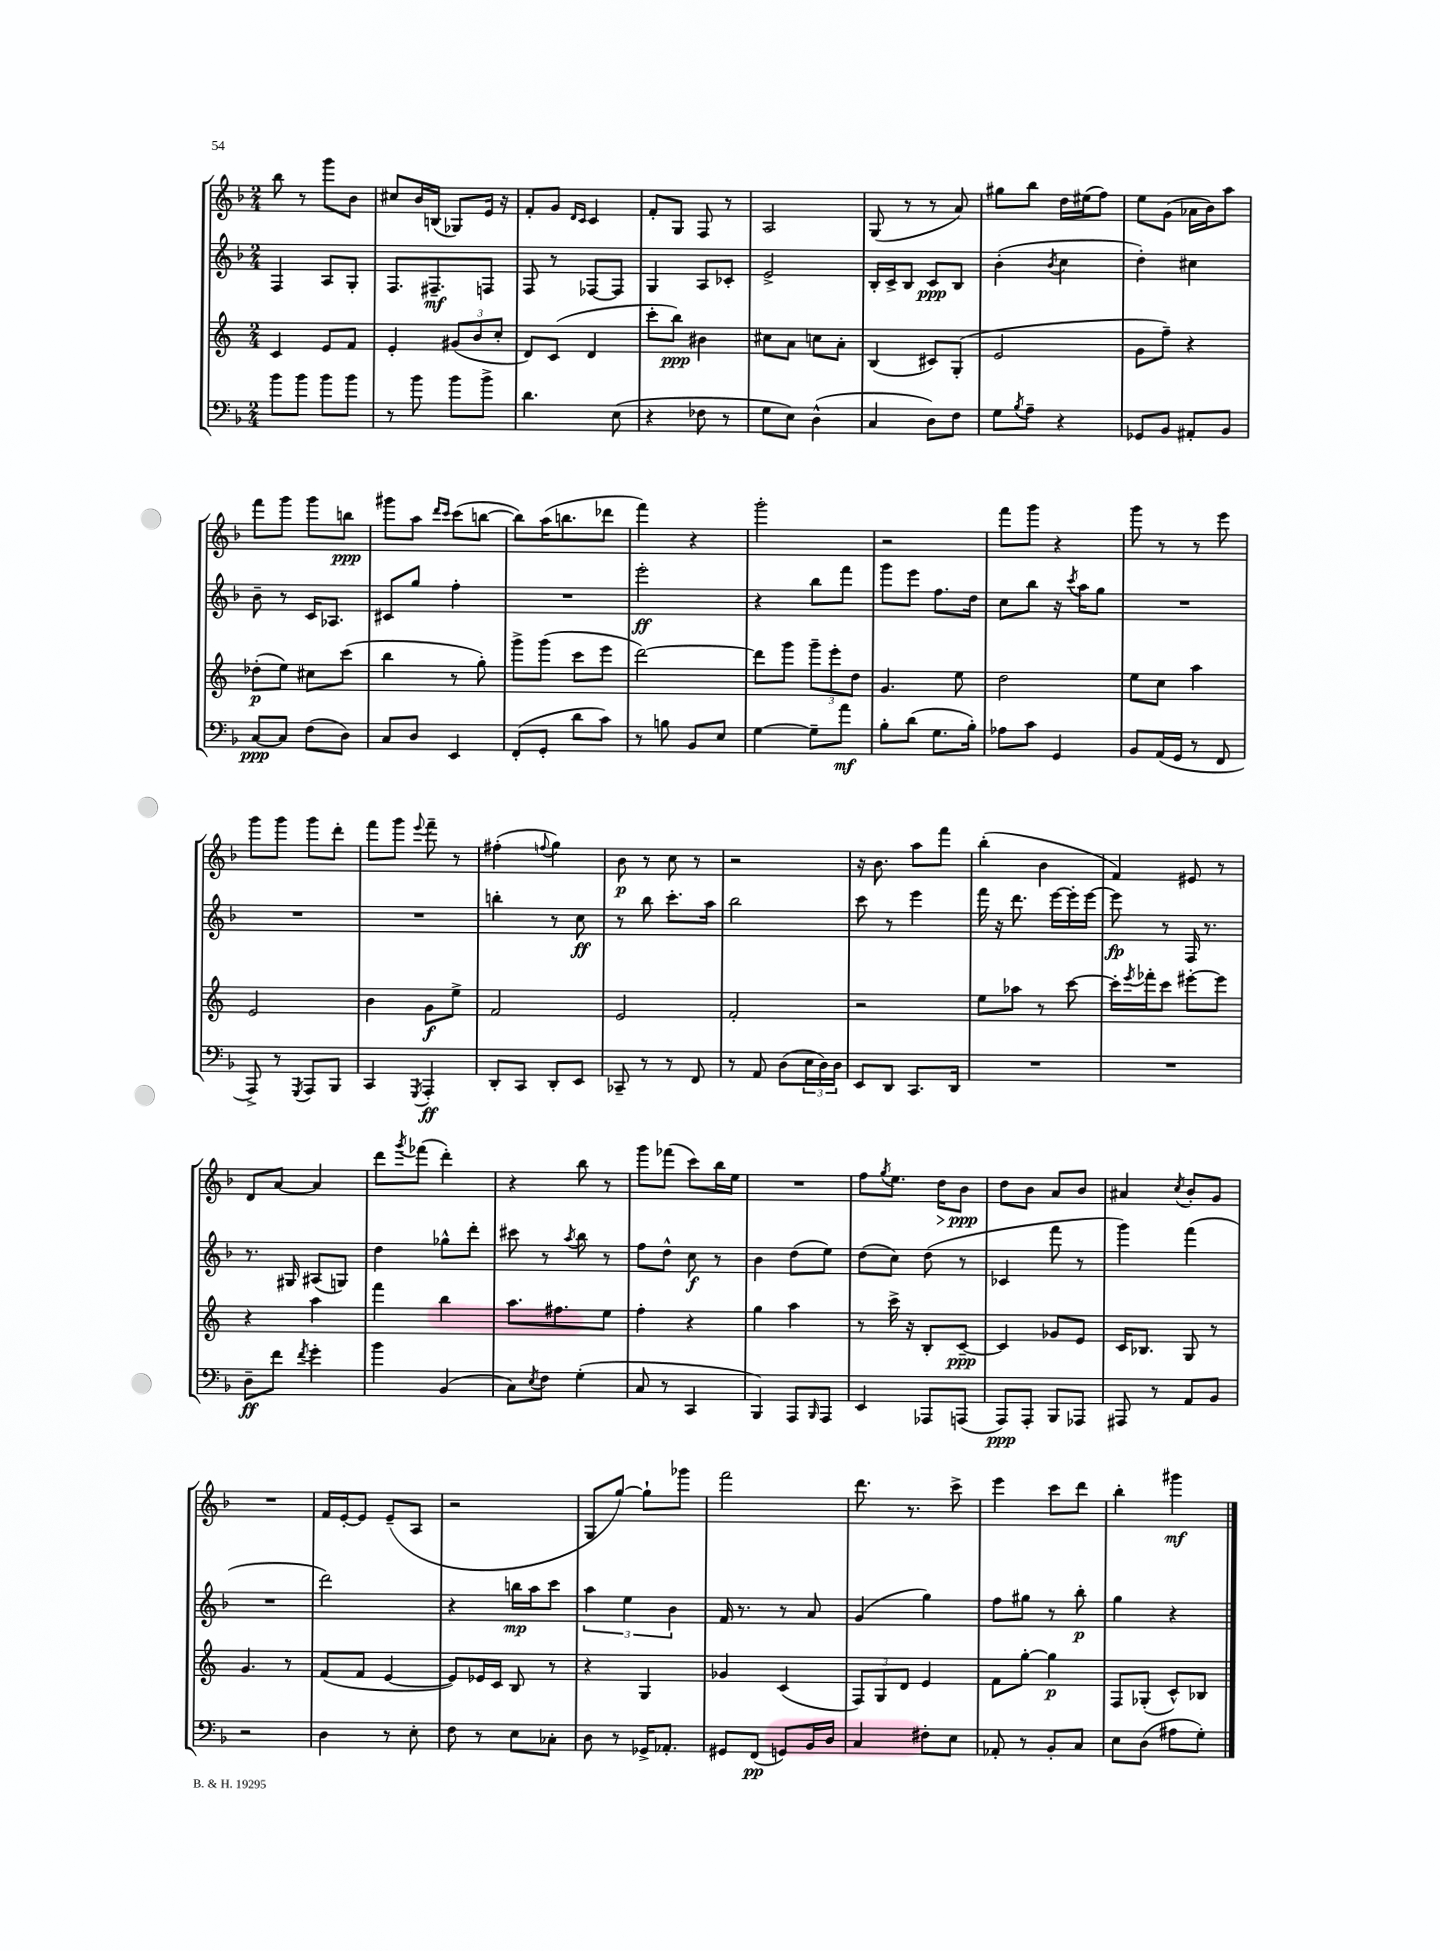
<<
\new StaffGroup <<
\new Staff = "s0" {
    \clef treble \key f \major \numericTimeSignature \time 2/4
    bes''8 r8 g'''8 bes'8 |
    cis''8 bes'16 b16( ges8) e'16 r16 |
    f'8-. g'8 \grace { d'16 c'16 } c'4 |
    f'8-. g8 f8 r8 |
    a2 |
    g8( r8 r8 a'8) |
    gis''8 bes''8 d''16 eis''16( f''8) |
    e''8 g'8( aes'16 bes'16) a''8 |
    f'''8 g'''8 g'''8 b''8\ppp |
    gis'''8 a''8 \grace { d'''16 c'''16 } c'''8( b''8~ |
    b''8) a''16( b''8. des'''8 |
    f'''4) r4 |
    g'''2-. |
    r2 |
    f'''8 g'''8 r4 |
    g'''8 r8 r8 e'''8 |
    g'''8 g'''8 g'''8 d'''8-. |
    f'''8 g'''8 \appoggiatura { e'''8 } f'''8-- r8 |
    fis''4-.( \appoggiatura { f''8 } g''4) |
    bes'8\p r8 c''8 r8 |
    r2 |
    r16 bes'8. a''8 f'''8 |
    bes''4-.( bes'4 |
    f'4) eis'8 r8 |
    d'8 a'8~ a'4 |
    d'''8 \acciaccatura { g'''8 } fes'''8( d'''4-.) |
    r4 bes''8 r8 |
    g'''8 fes'''8( c'''8) bes''16 e''16 |
    R2 |
    f''8 \acciaccatura { g''8 } e''8. d''16\> bes'8\ppp\! |
    d''8 bes'8 a'8 bes'8 |
    ais'4 \acciaccatura { c''8 } bes'8-. g'8 |
    R2 |
    f'16 e'16~-. e'8 e'8--( a8 |
    r2 |
    g8 g''8~) g''8-! ges'''8 |
    f'''2 |
    d'''8. r8. c'''8-> |
    e'''4 c'''8 d'''8 |
    bes''4-. gis'''4\mf \bar "|." |
}
\new Staff = "s1" {
    \clef treble \key f \major \numericTimeSignature \time 2/4
    f4 a8 g8-. |
    f8. fis8.--\mf f8 |
    f8 r8 fes8~ fes8 |
    g4 a8 ces'8-. |
    e'2-> |
    bes16-. c'16-> bes8 c'8\ppp bes8 |
    bes'4-.( \acciaccatura { bes'8 } c''4 |
    d''4-.) cis''4 |
    bes'8-- r8 c'16 aes8. |
    cis'8 g''8 f''4-. |
    R2 |
    e'''2-.\ff |
    r4 bes''8 f'''8 |
    g'''8 e'''8 f''8. d''16 |
    c''8 bes''8 r16 \acciaccatura { c'''8 } a''16 g''8 |
    R2 |
    R2 |
    R2 |
    b''4-. r8 c''8\ff |
    r8 bes''8 c'''8.-. a''16 |
    bes''2 |
    c'''8 r8 e'''4 |
    f'''16 r16 d'''8. e'''16~ e'''16-. e'''16~ |
    e'''8\fp r8 f16 r8. |
    r8. gis16 ais8( g8) |
    d''4 ges''8-^ d'''8-. |
    cis'''8 r8 \acciaccatura { a''8 } bes''8 r8 |
    f''8 d''8-^ c''8\f r8 |
    bes'4 d''8( e''8) |
    d''8( c''8) d''8( r8 |
    ces'4 f'''8 r8 |
    g'''4) f'''4( |
    R2 |
    d'''2) |
    r4 b''16\mp a''16 c'''8 |
    \tuplet 3/2 { a''4 e''4 bes'4 } |
    f'16 r8. r8 a'8 |
    g'4( g''4) |
    f''8 gis''8 r8 bes''8-.\p |
    g''4 r4 \bar "|." |
}
\new Staff = "s2" {
    \clef treble \key c \major \numericTimeSignature \time 2/4
    c'4 e'8 f'8 |
    e'4-. \tuplet 3/2 { gis'8( b'8 c''8-. } |
    d'8) c'8( d'4 |
    c'''8-. b''8\ppp) bis'4 |
    cis''8 a'8 c''8 a'8-. |
    b4( cis'8) g8-.( |
    e'2 |
    g'8 f''8--) r4 |
    des''8-.\p( e''8) cis''8 c'''8( |
    b''4 r8 g''8-.) |
    g'''8-> g'''8( c'''8 e'''8 |
    d'''2~) |
    d'''8 g'''8 \tuplet 3/2 { g'''8-- e'''8-. d''8 } |
    g'4. e''8 |
    d''2 |
    e''8 c''8 a''4 |
    e'2 |
    b'4 g'8\f e''8-> |
    f'2 |
    e'2 |
    f'2-. |
    r2 |
    e''8 aes''8 r8 c'''8~ |
    c'''16-. \acciaccatura { e'''8 } fes'''16-. c'''8 eis'''8~-. eis'''8 |
    r4 a''4 |
    f'''4 b''4 |
    a''8. fis''8. e''8 |
    f''4-. r4 |
    g''4 a''4 |
    r8 c'''16-> r16 b8-. c'8~--\ppp |
    c'4 ges'8 e'8 |
    c'16 bes8. g8 r8 |
    g'4. r8 |
    f'8( f'8 e'4~ |
    e'8) ees'16 c'16 b8 r8 |
    r4 g4 |
    ges'4 c'4( |
    \tuplet 3/2 { f8) g8 d'8 } e'4 |
    f'8 g''8~-. g''4\p |
    f8 ges8-.( c'8-^) bes8 \bar "|." |
}
\new Staff = "s3" {
    \clef bass \key f \major \numericTimeSignature \time 2/4
    bes'8 bes'8 bes'8 bes'8 |
    r8 bes'8 bes'8 bes'8-> |
    d'4. e8( |
    r4 fes8 r8 |
    g8 e8) d4-^( |
    c4 d8) f8 |
    g8 \acciaccatura { bes8 } a8-- r4 |
    ges,8 bes,8 ais,8-. bes,8 |
    c8~\ppp c8 f8( d8) |
    c8 d8 e,4 |
    f,8-.( g,8-. d'8 c'8) |
    r8 b8 bes,8 e8 |
    g4~ g8-- a'8\mf |
    bes8-. d'8( g8. bes16-.) |
    aes8 c'8 g,4 |
    bes,8 a,16( g,16 r8 f,8 |
    a,,8->) r8 \acciaccatura { g,,8 } a,,8 bes,,8 |
    c,4 \acciaccatura { g,,8 } a,,4-.\ff |
    d,8-. c,8 d,8-. e,8 |
    ces,8-- r8 r8 f,8 |
    r8 a,8 d8( \tuplet 3/2 { e16 d16) d16 } |
    e,8 d,8 c,8. d,16 |
    R2 |
    R2 |
    d8--\ff f'8 \acciaccatura { f'8 } g'4-. |
    bes'4 bes,4( |
    c8) \acciaccatura { e8 } f8 g4-.( |
    c8 r8 c,4 |
    bes,,4) a,,8 \grace { bes,,16 } a,,8 |
    e,4 aes,,8 a,,8( |
    a,,8\ppp) a,,8-. bes,,8 aes,,8 |
    ais,,8 r8 a,8 bes,8 |
    r2 |
    d4 r8 e8-. |
    f8 r8 e8 ces8-. |
    d8 r8 ges,16-> aes,8.-. |
    gis,8 f,8\pp( g,8) bes,16 d16 |
    c4 fis8-. e8 |
    aes,8-. r8 bes,8-. c8 |
    e8 d8( ais8 g8-.) \bar "|." |
}
>>
>>
\layout { \context { \Score \remove "Bar_number_engraver" } }
